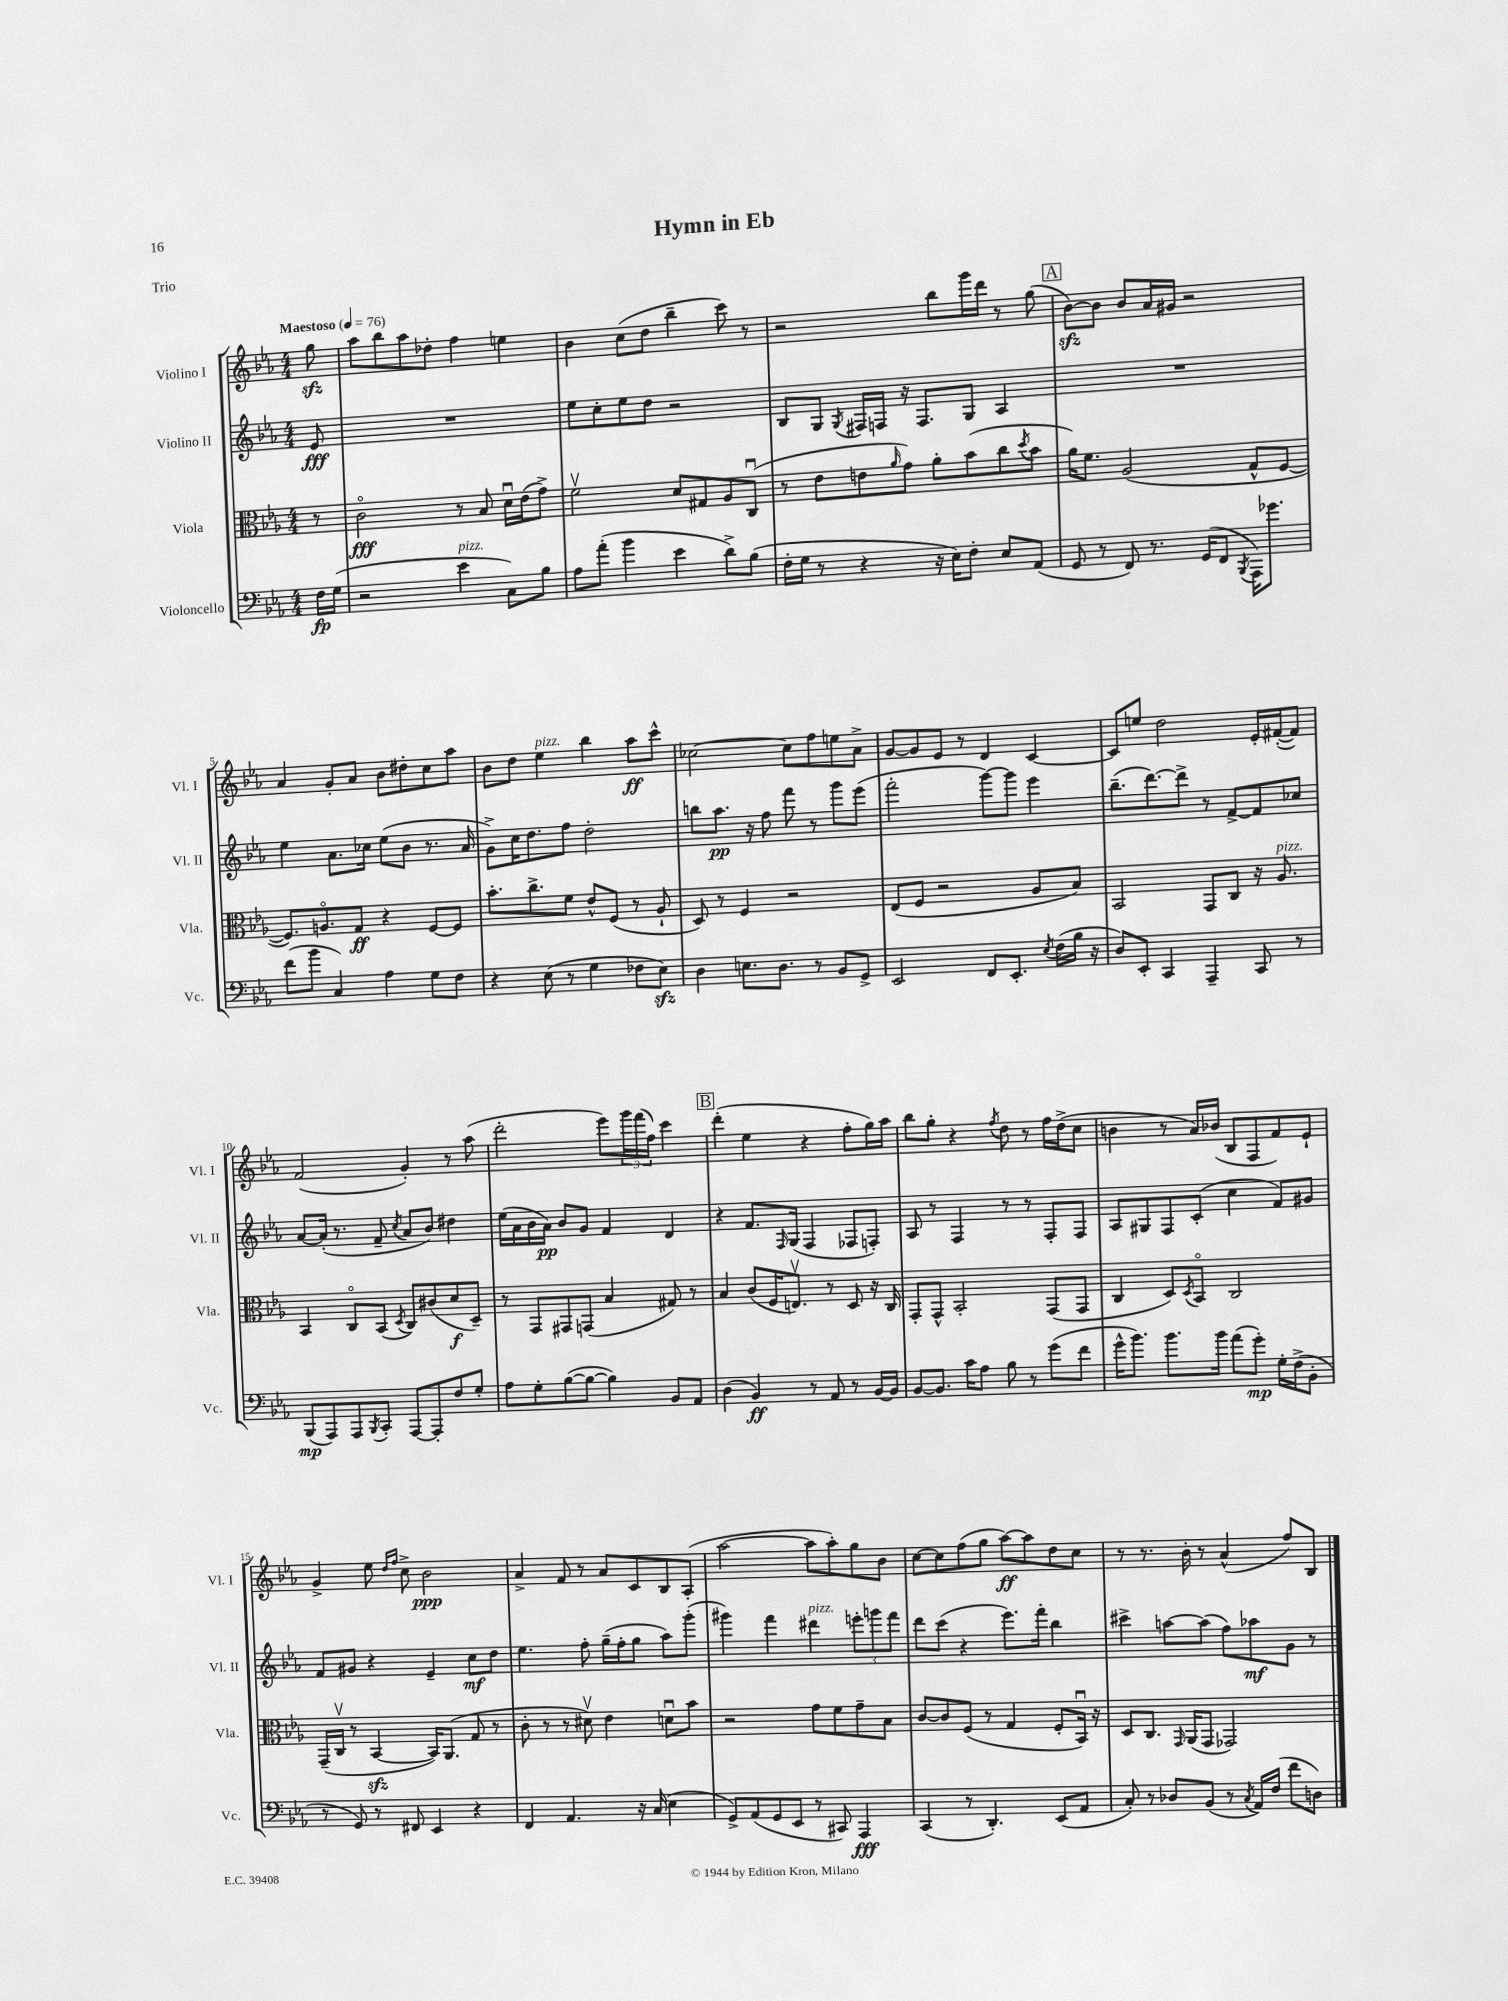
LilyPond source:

\header { title = "Hymn in Eb" piece = "Trio" }
<<
\new StaffGroup <<
\new Staff = "s0" \with { instrumentName = "Violino I" shortInstrumentName = "Vl. I" } {
    \clef treble \key ees \major \numericTimeSignature \time 4/4 \partial 8 \tempo "Maestoso" 4 = 76
    g''8\sfz |
    aes''8 bes''8 aes''8 des''8-. f''4 e''4 |
    bes'4 c''8( d''8 bes''4-- c'''8) r8 |
    r2 bes''8 g'''16 d'''16 r8 g''8( |
    \mark \markup { \box "A" } bes'8~\sfz) bes'8 bes'8 aes'16 gis'16 r2 |
    aes'4 g'8-. aes'8 bes'8 dis''8-. c''8 aes''8 |
    bes'8 d''8 ees''4^\markup { \italic "pizz." } bes''4 aes''8\ff c'''8-^ |
    ces''2~ ces''8 f''8 e''8 aes'8-> |
    g'8~ g'8 ees'8 r8 d'4 c'4~ |
    c'8 e''8 d''2 ees'16-. fis'16~-.( fis'8) |
    f'2( g'4-.) r8 aes''8( |
    d'''2-. ees'''8) \tuplet 3/2 { g'''16 f'''16( f''16) } c'''4 |
    \mark \markup { \box "B" } d'''4-.( ees''4 r4 f''8-. g''16) aes''16 |
    bes''8 g''8-. r4 \acciaccatura { f''8 } d''8 r8 f''16 d''16->( c''8 |
    b'4 r8 aes'16) bes'16( bes8 f8 f'8) ees'8-! |
    g'4-> ees''8 \grace { d''16 f''16 } c''8-> bes'2\ppp |
    aes'4-> f'8 r8 aes'8 c'8 bes8 aes8-.( |
    aes''2~ aes''8 aes''8-.) g''8 bes'8 |
    c''8~ c''8 f''8( g''8 aes''8~\ff) aes''8 d''8 c''8 |
    r8 r8. bes'16-. r8 aes'4-^( f''8) bes8 \bar "|." |
}
\new Staff = "s1" \with { instrumentName = "Violino II" shortInstrumentName = "Vl. II" } {
    \clef treble \key ees \major \numericTimeSignature \time 4/4 \partial 8
    ees'8\fff |
    R1 |
    ees''8 c''8-. ees''8 d''8 r2 |
    bes8 g8 \acciaccatura { g8 } fis16 f16 r16 f8. g8 aes4 |
    \mark \markup { \box "A" } R1 |
    ees''4 aes'8. ces''16 ees''8( bes'8 r8. aes'16 |
    g'8->) c''16 d''8. f''8 d''2-. |
    b''8 aes''8.\pp r16 f''8 f'''8 r8 g'''8 ees'''8( |
    f'''2-. g'''8~) g'''8 ees'''4 |
    bes''8.--( d'''8.~) d'''8-> r8 f'8~-> f'8 ces''8 |
    aes'8~ aes'16-.( r8. f'8-- \acciaccatura { c''8 } aes'8 bes'8) dis''4 |
    ees''16( aes'16 bes'16 aes'16\pp) bes'8 g'8 f'4 d'4 |
    \mark \markup { \box "B" } r4 f'8. \grace { f16 } g16( f4 fes8 f8-.) |
    aes8 r8 f4 r8 r8 f8-. f8 |
    aes8 gis8 f8 c'8-.( c''4 f'8) gis'8 |
    f'8 gis'8 r4 ees'4-- c''8\mf d''8 |
    ees''4. f''8-. g''16--( f''16-. g''8 aes''8) g'''8-.( |
    gis'''4) f'''4 dis'''4^\markup { \italic "pizz." } \tuplet 3/2 { e'''8-. g'''8 f'''8 } |
    d'''8 c'''8( r4 ees'''8.) f'''16-. bes''4 |
    cis'''4-> a''8~ a''8( f''8) aes''8\mf g'8 r8 \bar "|." |
}
\new Staff = "s2" \with { instrumentName = "Viola" shortInstrumentName = "Vla." } {
    \clef alto \key ees \major \numericTimeSignature \time 4/4 \partial 8
    r8 |
    c'2\flageolet\fff r8 bes8 d'16\downbow ees'16( g'8->) |
    f'2\upbow d'8 gis8 aes8 c8\downbow( |
    r8 ees'8 e'8 \grace { aes'16 } g'8) aes'8-. bes'8( c''8 \acciaccatura { d''8 } bes'8 |
    \mark \markup { \box "A" } aes'16) f'8. aes2( g8-^ f8~ |
    f8.) a8.\flageolet g8\ff r4 f8~ f8 |
    bes'8.-. c''8.-> f'8 ees'8-^ f8( r8 aes8-! |
    d8) r8 f4 r2 |
    ees8( f8 r2 aes8 bes8) |
    bes,2 g,8 c8 r16 aes8.^\markup { \italic "pizz." } |
    bes,4 c8\flageolet bes,8( \acciaccatura { d8 } c8) cis'8( d'8\f d8--) |
    r8 g,8 gis,8 g,8( bes4 gis8) r8 |
    \mark \markup { \box "B" } bes4 c'8( f16 e8.\upbow) r8 d8 r16 c16 |
    g,8-. g,8-^ bes,2-. g,8( g,8 |
    c4 d8) \acciaccatura { d8 } bes,8\flageolet c2 |
    g,16--( c16\upbow r8 bes,4~\sfz bes,16) aes,8.( g8 r8 |
    c'8-. r8 r8 dis'8\upbow) ees'4 d'8\downbow bes'8 |
    r2 g'8 f'8 g'8-- bes8 |
    c'8~ c'8 f8( r8 g4 f8-. bes,16\downbow) r16 |
    d8 c8. \grace { g,16 } aes,16( g,8 ges,2) \bar "|." |
}
\new Staff = "s3" \with { instrumentName = "Violoncello" shortInstrumentName = "Vc." } {
    \clef bass \key ees \major \numericTimeSignature \time 4/4 \partial 8
    f16\fp g16( |
    r2 ees'4^\markup { \italic "pizz." } c8) bes8 |
    aes8 aes'8-.( bes'4 ees'4 d'8->) bes8( |
    f16-. g16 r8 r4 r16 ees16) f8-. ees8 aes,8( |
    \mark \markup { \box "A" } g,8 r8 f,8) r8. g,16( f,8 \acciaccatura { bes,,8 } aes,,16) ges'8. |
    f'8( bes'8 c4) aes4 g8 f8 |
    r4 ees8( r8 g4 fes8 ees8\sfz) |
    d4 e8. d8. r8 bes,8 g,8-> |
    ees,2 f,8 ees,8.-. \acciaccatura { ees8 } f16( bes16 r16 |
    d8) ees,8-. c,4 aes,,4-- c,8 r8 |
    bes,,8\mp( aes,,8) aes,,8 \acciaccatura { bes,,8 } c,8-. aes,,8~ aes,,8-. f8 g8-. |
    aes8 g8-. bes8~( bes8~ bes4) bes,8 aes,8 |
    \mark \markup { \box "B" } d4( bes,4\ff) r8 aes,8 r8 bes,16~ bes,16 |
    bes,8~ bes,8. c'16 aes8 bes8 r8 g'8( f'8 |
    g'16-^ bes'8.) bes'8. bes'16 aes'8( g'8-.\mp) g16-. f16->( bes,8-. |
    r8 g,8) r8 fis,8 ees,4 r4 |
    f,4 aes,4. r16 c16( ees4 |
    g,8->) aes,8( g,8 ees,8 r8 cis,8) aes,,4\fff |
    c,4( r8 d,4.-.) ees,8( aes,8 |
    c8-.) r8 des8 bes,8( r8 \acciaccatura { c8 } aes,16) f16( f'8 d8) \bar "|." |
}
>>
>>
